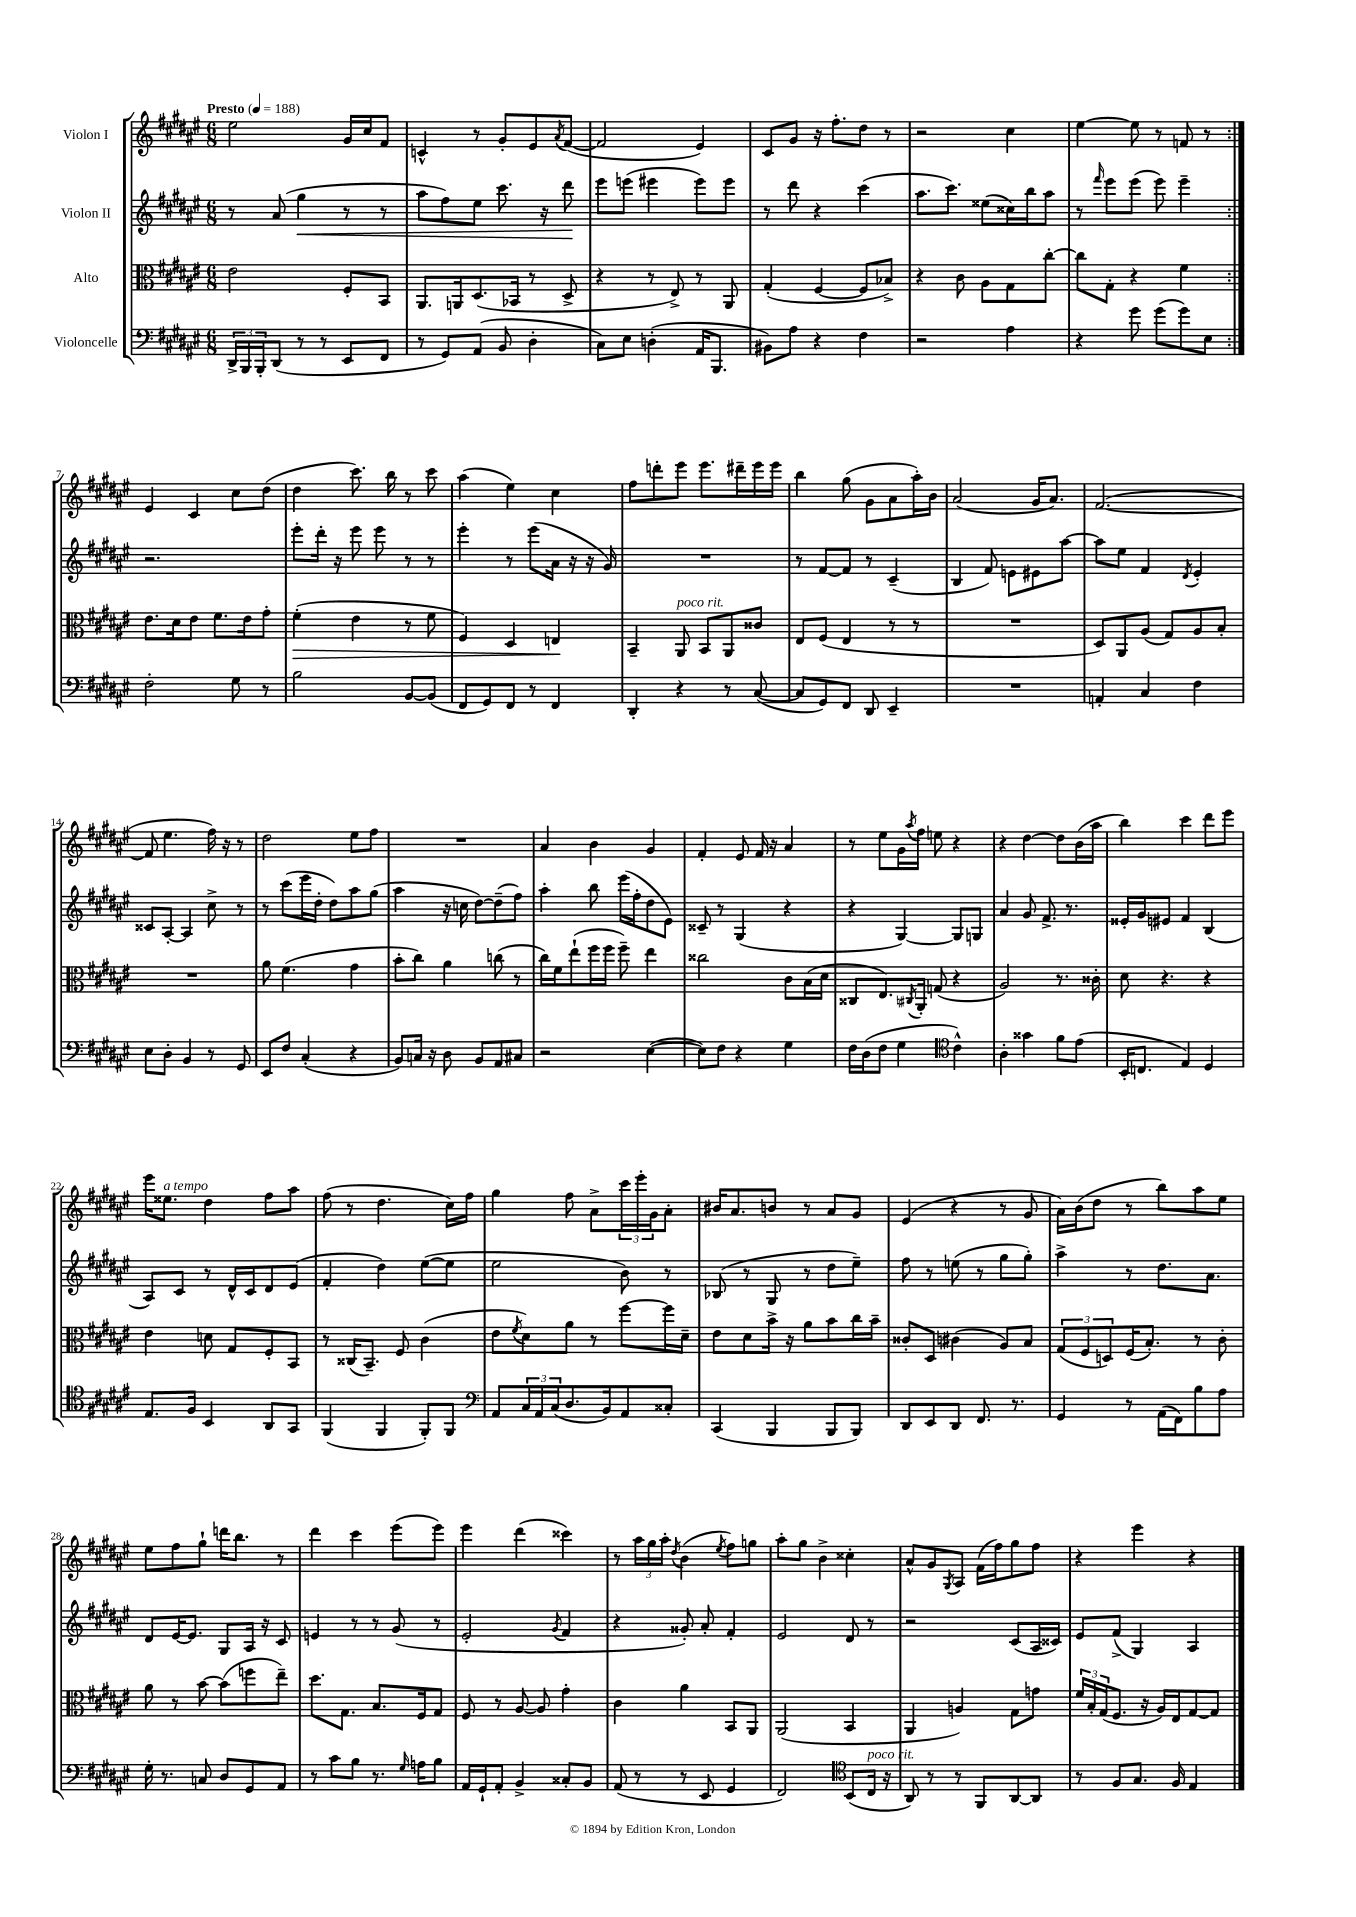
<<
\new StaffGroup <<
\new Staff = "s0" \with { instrumentName = "Violon I" } {
    \clef treble \key fis \major \numericTimeSignature \time 6/8 \tempo "Presto" 4 = 188
    \repeat volta 2 { eis''2 gis'16 cis''16 fis'8 |
    c'4-^ r8 gis'8-. eis'8 \acciaccatura { ais'8 } fis'8~( |
    fis'2 eis'4) |
    cis'8 gis'8 r16 fis''8.-. dis''8 r8 |
    r2 cis''4 |
    eis''4~ eis''8 r8 f'8 r8 | }
    eis'4 cis'4 cis''8 dis''8( |
    dis''4 cis'''8.) b''16 r8 cis'''8 |
    ais''4( eis''4) cis''4 |
    fis''8 d'''8-. eis'''8 eis'''8. dis'''16-- eis'''16 eis'''16 |
    b''4 gis''8( gis'8 ais'8 ais''16-.) b'16 |
    ais'2( gis'16 ais'8.) |
    fis'2.~( |
    fis'8 eis''4. fis''16) r16 r8 |
    dis''2 eis''8 fis''8 |
    R2. |
    ais'4 b'4 gis'4 |
    fis'4-. eis'8 fis'16 r16 ais'4 |
    r8 eis''8 gis'16 \acciaccatura { ais''8 } fis''16 e''8 r4 |
    r4 dis''4~ dis''8 b'16( ais''16 |
    b''4) cis'''4 dis'''8 eis'''8 |
    eis'''16 eisis''8.^\markup { \italic "a tempo" } dis''4 fis''8 ais''8 |
    fis''8( r8 dis''4. cis''16) fis''16 |
    gis''4 fis''8 ais'8-> \tuplet 3/2 { cis'''16 eis'''16-. gis'16 } ais'8-. |
    bis'16 ais'8. b'8 r8 ais'8 gis'8 |
    eis'4( r4 r8 gis'8 |
    ais'16) b'16( dis''8 r8 b''8) ais''8 eis''8 |
    eis''8 fis''8 gis''8-! d'''16 b''8. r8 |
    dis'''4 cis'''4 eis'''8( eis'''8) |
    eis'''4 dis'''4( cisis'''4) |
    r8 \tuplet 3/2 { ais''16 gis''16 ais''16-. } \acciaccatura { dis''8 } b'4( \acciaccatura { eis''8 } fis''8) g''8 |
    ais''8-. gis''8 b'4-> cisis''4-. |
    ais'8-^ gis'8 \acciaccatura { gis8 } ais8 fis'16( fis''16) gis''8 fis''8 |
    r4 eis'''4 r4 \bar "|." |
}
\new Staff = "s1" \with { instrumentName = "Violon II" } {
    \clef treble \key fis \major \numericTimeSignature \time 6/8
    \repeat volta 2 { r8 ais'8( gis''4\< r8 r8 |
    ais''8 fis''8) eis''8 cis'''8. r16 dis'''8\! |
    eis'''8 e'''8( eis'''4 eis'''8) eis'''8 |
    r8 dis'''8 r4 cis'''4( |
    ais''8. cis'''8.) eisis''8( cisis''16) b''16 ais''8 |
    r8 \grace { fis'''16 } eis'''8 eis'''8( eis'''8) eis'''4-- | }
    r2. |
    eis'''8-. dis'''16-. r16 eis'''8 eis'''8 r8 r8 |
    eis'''4-. r8 eis'''8( ais'16 r16 r16 gis'16) |
    R2. |
    r8 fis'8~ fis'8 r8 cis'4--( |
    b4 fis'8) e'8 eis'8 ais''8~ |
    ais''8 eis''8 fis'4 \acciaccatura { dis'8 } eis'4-. |
    cisis'8 ais8~-. ais4 cis''8-> r8 |
    r8 cis'''8( eis'''16 dis''16-. dis''8) ais''8 gis''8( |
    ais''4 r16 c''16 dis''8~) dis''8--( fis''8) |
    ais''4-. b''8 eis'''16( fis''16-. dis''8 eis'8) |
    cisis'8-- r8 gis4( r4 |
    r4 gis4~) gis8 g8 |
    ais'4 gis'8 fis'8.-> r8. |
    eisis'16-. gis'16 eis'8 fis'4 b4( |
    ais8) cis'8 r8 dis'16-^ cis'16 dis'8 eis'8( |
    fis'4-. dis''4) eis''8~( eis''8 |
    eis''2 b'8) r8 |
    bes8( r8 gis8 r8 dis''8 eis''8--) |
    fis''8 r8 e''8( r8 gis''8 gis''8-.) |
    ais''4-> r8 dis''8. ais'8. |
    dis'8 eis'16~ eis'8. gis8 ais16 r16 cis'8 |
    e'4 r8 r8 gis'8( r8 |
    eis'2-. \acciaccatura { gis'8 } fis'4 |
    r4 gisis'8-.) ais'8-. fis'4-. |
    eis'2 dis'8 r8 |
    r2 cis'8( ais16 cisis'16) |
    eis'8 fis'8->( gis4) ais4 \bar "|." |
}
\new Staff = "s2" \with { instrumentName = "Alto" } {
    \clef alto \key fis \major \numericTimeSignature \time 6/8
    \repeat volta 2 { eis'2 fis8-. b,8 |
    ais,8. a,16 dis8.( bes,16 r8 dis8-> |
    r4 r8 eis8->) r8 ais,8 |
    gis4-.( fis4~ fis8 bes8->) |
    r4 cis'8 ais8 gis8 cis''8~-. |
    cis''8 gis8-. r4 fis'4 | }
    eis'8. dis'16 eis'8 fis'8. eis'16 gis'8-. |
    fis'4-.\>( eis'4 r8 fis'8 |
    fis4) dis4 e4\! |
    b,4-- ais,8^\markup { \italic "poco rit." } b,8 ais,8 cisis'8 |
    eis8 fis8( eis4 r8 r8 |
    R2. |
    dis8) ais,8 ais8( gis8) ais8 b8-. |
    R2. |
    ais'8 fis'4.( gis'4 |
    b'8-. cis''8) ais'4 c''8( r8 |
    cis''16) fis'16 eis''8-!( fis''16 fis''16 fis''8--) eis''4 |
    cisis''2 cis'8 b16( dis'16 |
    cisis8 eis8.) \acciaccatura { cis8 } ais,16-. g8( r4 |
    ais2) r8. cisis'16-. |
    dis'8 r4. r4 |
    eis'4 d'8 gis8 fis8-. b,8 |
    r8 cisis16( b,8.--) fis8 cis'4( |
    eis'8 \acciaccatura { fis'8 } dis'8) ais'8 r8 fis''8~ fis''16 dis'16-- |
    eis'8 dis'8 b'16-> r16 ais'8 b'8 cis''16 b'16-- |
    cisis'8-. dis8 cis'4( ais8) b8 |
    \tuplet 3/2 { gis8( fis8 d8) } fis16( b8.-.) r8 cis'8-. |
    ais'8 r8 b'8~ b'8( f''8 eis''8--) |
    dis''8. gis8. b8. fis16 gis8 |
    fis8 r8 ais8~ ais8 gis'4-. |
    cis'4 ais'4 b,8 ais,8 |
    ais,2( b,4 |
    ais,4 a4) gis8 g'8 |
    \tuplet 3/2 { fis'16 b16-. gis16( } fis8. r16 ais16) eis16 gis8~ gis8 \bar "|." |
}
\new Staff = "s3" \with { instrumentName = "Violoncelle" } {
    \clef bass \key fis \major \numericTimeSignature \time 6/8
    \repeat volta 2 { \tuplet 3/2 { dis,16-> b,,16 b,,16-. } dis,8( r8 r8 eis,8 fis,8 |
    r8 gis,8) ais,8( b,8 dis4-. |
    cis8) eis8 d4-.( ais,16 b,,8. |
    bis,8) ais8 r4 fis4 |
    r2 ais4 |
    r4 gis'8 gis'8( gis'8) eis8 | }
    fis2-. gis8 r8 |
    b2 b,8~ b,8( |
    fis,8 gis,8) fis,8 r8 fis,4 |
    dis,4-. r4 r8 cis8~( |
    cis8 gis,8) fis,8 dis,8 eis,4-- |
    R2. |
    a,4-. cis4 fis4 |
    eis8 dis8-. b,4 r8 gis,8 |
    eis,8 fis8 cis4-.( r4 |
    b,8) c16 r16 dis8 b,8 ais,8 cis8 |
    r2 eis4~( |
    eis8) fis8 r4 gis4 |
    fis16 dis16( fis8 gis4 \clef tenor cis'4-^) |
    ais4-. gisis'4 fis'8 eis'8( |
    b,16-. c8. eis4) dis4 |
    eis8. fis16 b,4 ais,8 gis,8 |
    fis,4( fis,4 fis,8-.) fis,8 |
    \clef bass ais,8 \tuplet 3/2 { cis16 ais,16 cis16( } dis8. b,16) ais,8 cisis8-. |
    cis,4( b,,4 b,,8 b,,8) |
    dis,8 eis,8 dis,8 fis,8. r8. |
    gis,4 r8 ais,16( fis,16) b8 ais8 |
    gis16-. r8. c8 dis8 gis,8 ais,8 |
    r8 cis'8 b8 r8. \grace { gis16 } a16 b8 |
    ais,16 gis,16-! ais,8-. b,4-> cisis8-. b,8 |
    ais,8( r8 r8 eis,8 gis,4 |
    fis,2) \clef tenor b,8( cis16^\markup { \italic "poco rit." } r16 |
    ais,8) r8 r8 fis,8 ais,8~ ais,8 |
    r8 fis8 gis8. fis16 eis4 \bar "|." |
}
>>
>>
